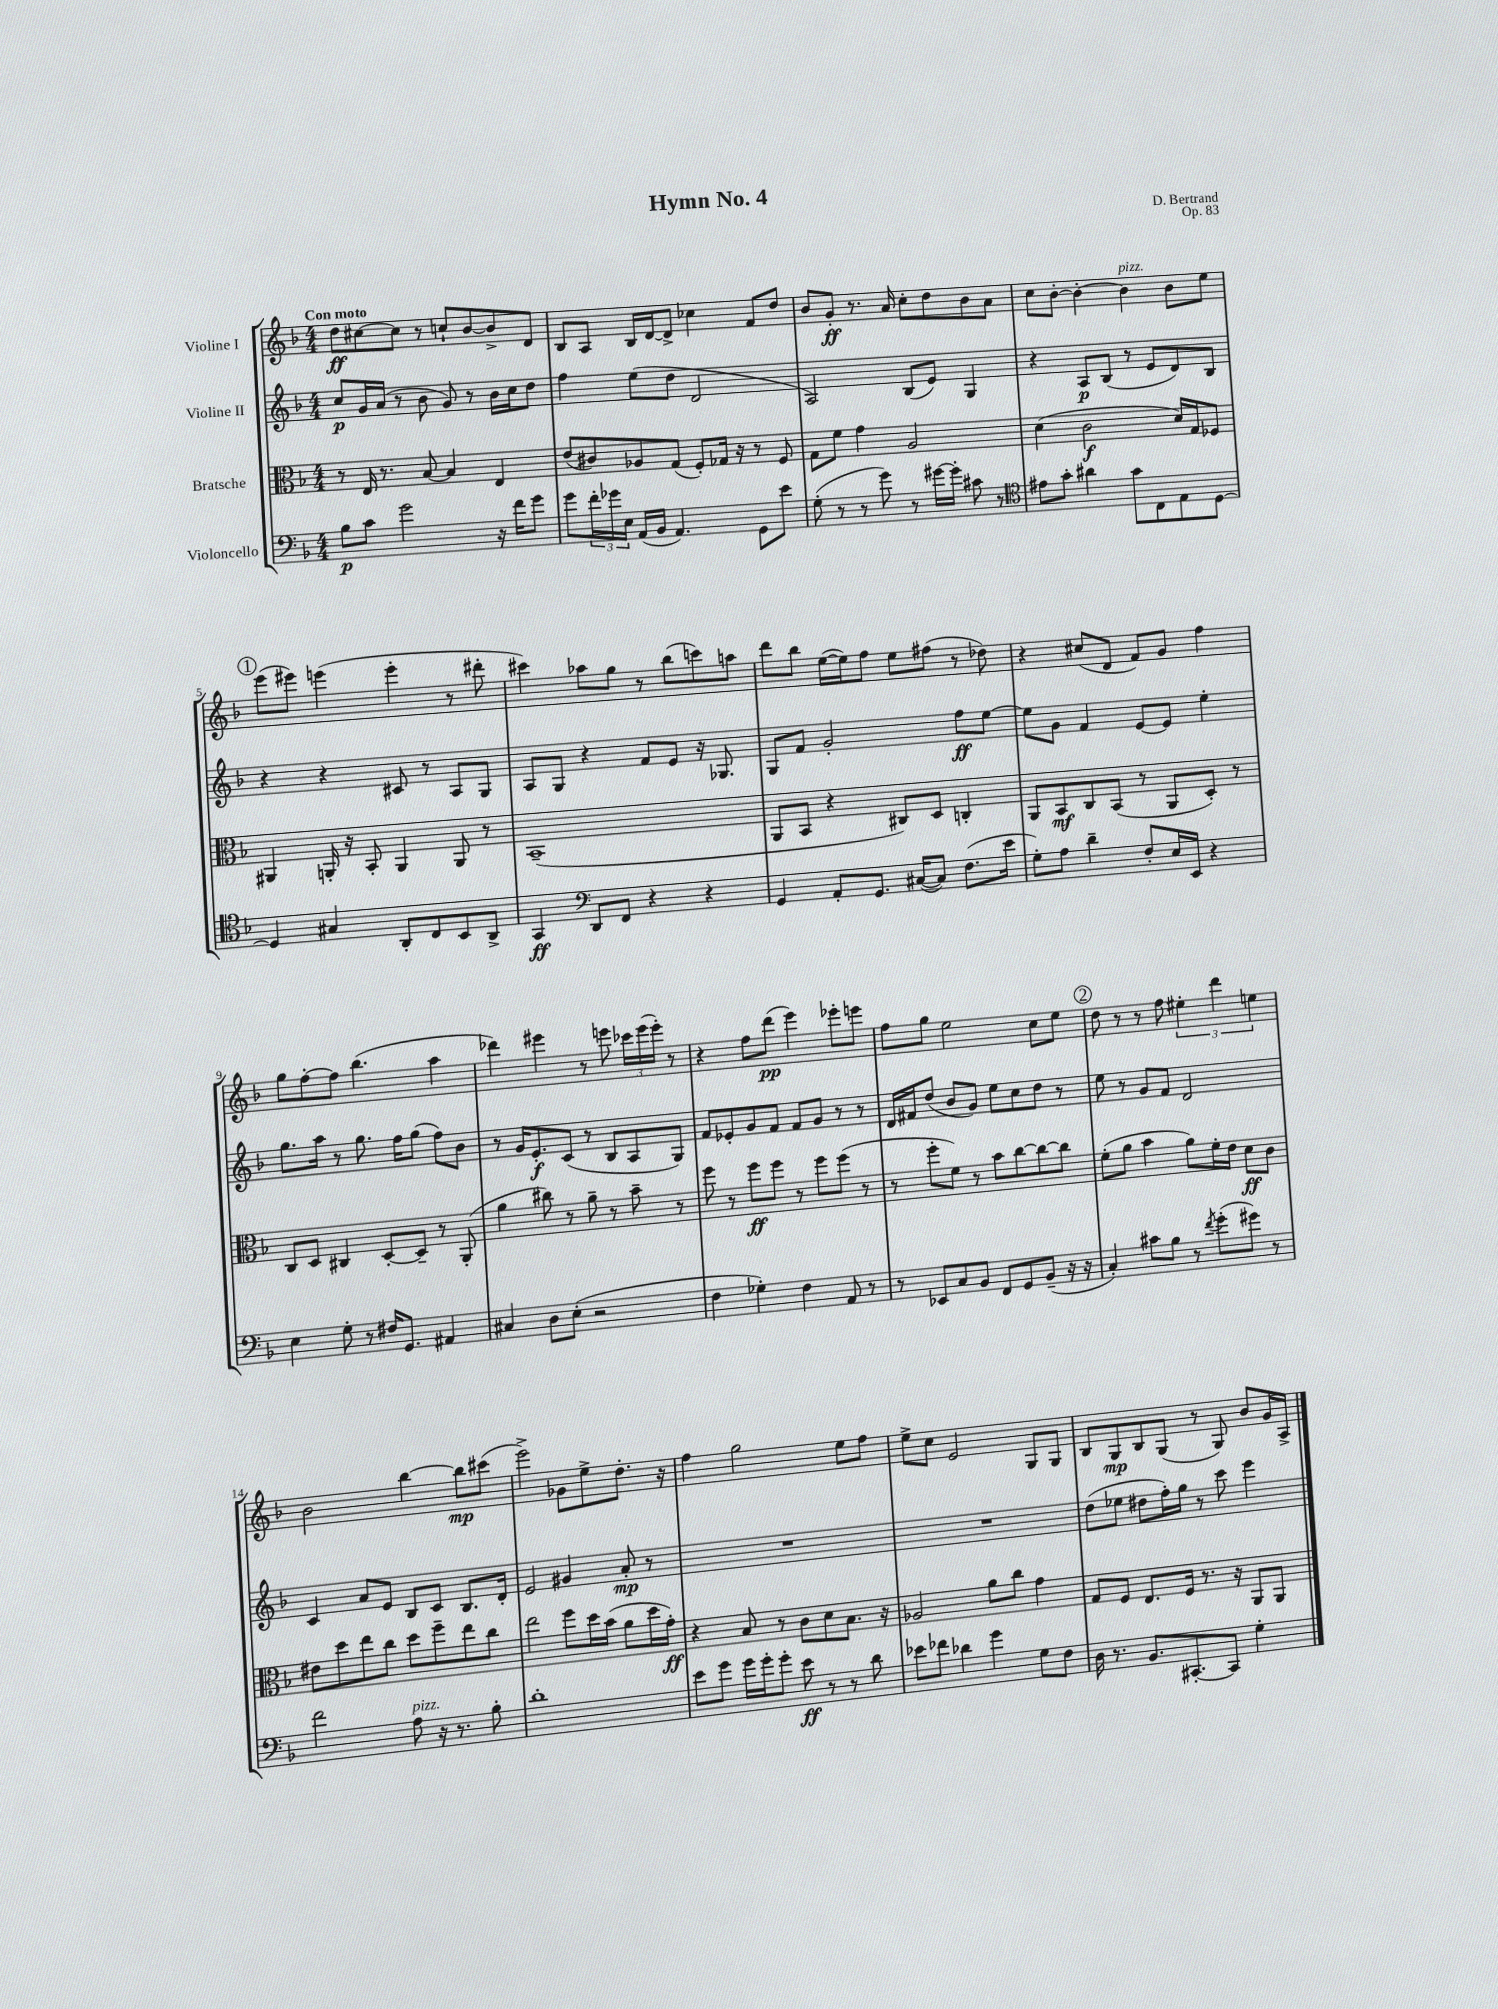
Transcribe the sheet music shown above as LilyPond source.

\header { title = "Hymn No. 4" composer = "D. Bertrand" opus = "Op. 83" }
<<
\new StaffGroup <<
\new Staff = "s0" \with { instrumentName = "Violine I" } {
    \clef treble \key f \major \numericTimeSignature \time 4/4 \tempo "Con moto"
    d''8\ff cis''8~ cis''8 r8 c''8-! bes'8~ bes'8-> d'8 |
    bes8 a8 bes16 d'16~ d'8-> ces''4 f'8 d''8 |
    bes'8 g'8-.\ff r8. a'16 c''8-. d''8 bes'8 a'8 |
    c''8 bes'8~-. bes'4~-. bes'4^\markup { \italic "pizz." } bes'8 e''8 |
    \mark \markup { \circle "1" } e'''8( eis'''8) e'''4( e'''4-. r8 dis'''8-. |
    cis'''4) aes''8 g''8 r8 bes''8( c'''8) a''8 |
    d'''8 bes''8 e''16~( e''16) f''8 e''8 fis''8( r8 des''8) |
    r4 cis''8( d'8 f'8) g'8 f''4 |
    g''8 f''8~-. f''8 bes''4.( a''4 |
    des'''4) eis'''4 r8 e'''8 \tuplet 3/2 { ces'''16 e'''16( e'''16-.) } r8 |
    r4 f''8 d'''8\pp( e'''4) ees'''8-. e'''8 |
    f''8 g''8 e''2 c''8 e''8 |
    \mark \markup { \circle "2" } d''8 r8 r8 f''8 \tuplet 3/2 { eis''4-. d'''4 e''4 } |
    bes'2 bes''4~ bes''8\mp cis'''8( |
    e'''2->) ges'8 e''8-> d''8.-. r16 |
    f''4 g''2 e''8 f''8 |
    e''8-> c''8 e'2 g8 g8 |
    bes8 g8\mp bes8 g8( r8 g8) bes'8 g'16 a16-> \bar "|." |
}
\new Staff = "s1" \with { instrumentName = "Violine II" } {
    \clef treble \key f \major \numericTimeSignature \time 4/4
    c''8\p g'16 a'16( r8 bes'8 g'8) r8 bes'16 c''16 d''8 |
    f''4 e''8( d''8 d'2 |
    a2) bes8( e'8) g4 |
    r4 a8\p bes8( r8 e'8 d'8) bes8 |
    \mark \markup { \circle "1" } r4 r4 cis'8 r8 a8 g8 |
    a8 g8 r4 f'8 e'8 r16 ges8. |
    g8 f'8 g'2-. f''8\ff e''8~ |
    e''8 g'8 f'4 e'8~ e'8 e''4-. |
    g''8. a''16 r8 g''8. f''16 g''8( f''8) bes'8 |
    r8 g'16 e'8.-.\f c'8( r8 bes8 a8 g8) |
    f'8 ees'8-. g'8 f'8 f'8 g'8 r8 r8 |
    d'16 fis'16 d''8( bes'8 g'8) e''8 c''8 d''8 r8 |
    \mark \markup { \circle "2" } e''8 r8 g'8 f'8 d'2 |
    c'4 a'8 e'8 bes8 c'8 bes8. d'16-. |
    e'2 gis'4 a'8-.\mp r8 |
    R1 |
    R1 |
    d''8( ees''8 dis''8 f''16-.) g''16 r8 c'''8 e'''4 \bar "|." |
}
\new Staff = "s2" \with { instrumentName = "Bratsche" } {
    \clef alto \key f \major \numericTimeSignature \time 4/4
    r8 e16 r8. bes8~ bes4 e4 |
    e'8( cis'8) aes8 g8( f8-.) ges16 r16 r8 f8 |
    g8 f'8 g'4 a2 |
    d'4( c'2\f d'16) g16 fes8 |
    \mark \markup { \circle "1" } ais,4 a,16-. r16 bes,8-. a,4 a,8 r8 |
    bes,1--( |
    a,8 bes,8 r4 cis8) d8 c4-. |
    a,8 bes,8\mf c8 bes,8( r8 a,8 d8-.) r8 |
    c8 d8 cis4 d8~-. d8-- r8 a,8-.( |
    a'4 cis''8) r8 a'8-- r8 bes'8-- r8 |
    f''8 r8 f''8\ff f''8 r8 f''8 f''8( r8 |
    r8 f''8-. f'8) r8 bes'8 c''8~ c''8~ c''8 |
    \mark \markup { \circle "2" } f'8-.( a'8 bes'4 a'8) f'16-. e'16 d'8\ff c'8 |
    eis'8 d''8 e''8 c''8 d''8 f''8-- e''8 c''8 |
    e''2 f''8 d''16 bes'16( a'8 d''16 g'16-.\ff) |
    r4 bes8 r8 c'8 d'8 bes8. r16 |
    aes2 a'8 c''8 g'4 |
    g8 f8 e8. f16 r8. r16 a,8 a,8 \bar "|." |
}
\new Staff = "s3" \with { instrumentName = "Violoncello" } {
    \clef bass \key f \major \numericTimeSignature \time 4/4
    bes8\p c'8 g'2 r16 f'16 g'8 |
    g'8 \tuplet 3/2 { f'16-. ges'16 e16 } a,16( bes,16 a,4.) g,8 e'8 |
    g8-.( r8 r8 g'8) r8 gis'16~ gis'16-. cis'8 r8 |
    \clef tenor eis'8 g'8-. ais'4 g'8 c8 e8 d8~ |
    \mark \markup { \circle "1" } d4 gis4 a,8-. c8 bes,8 a,8-> |
    g,4\ff \clef bass d,8 f,8 r4 r4 |
    g,4 a,8-. g,8. cis16~( cis8) f8.( e'16 |
    g8-.) a8 d'4-- f8-. e16 e,16 r4 |
    e4 g8-. r8 fis16 g,8. ais,4 |
    cis4 d8 e8-.( r2 |
    f4 ges4-.) f4 a,8 r8 |
    r8 ees,8 c8 bes,8 f,8 g,8 bes,8--( r16 r16 |
    \mark \markup { \circle "2" } c4-.) cis'8 bes8 r8 \acciaccatura { f'8 } g'8-.( gis'8) r8 |
    f'2 a8^\markup { \italic "pizz." } r16 r8. bes8-. |
    d'1-. |
    e'8 g'8 g'16 g'16-. g'8-. e'8\ff r8 r8 d'8 |
    ees'8 fes'8 des'4 g'4 g8 f8 |
    d16 r8. bes,8. cis,8.~-. cis,8 g4-. \bar "|." |
}
>>
>>
